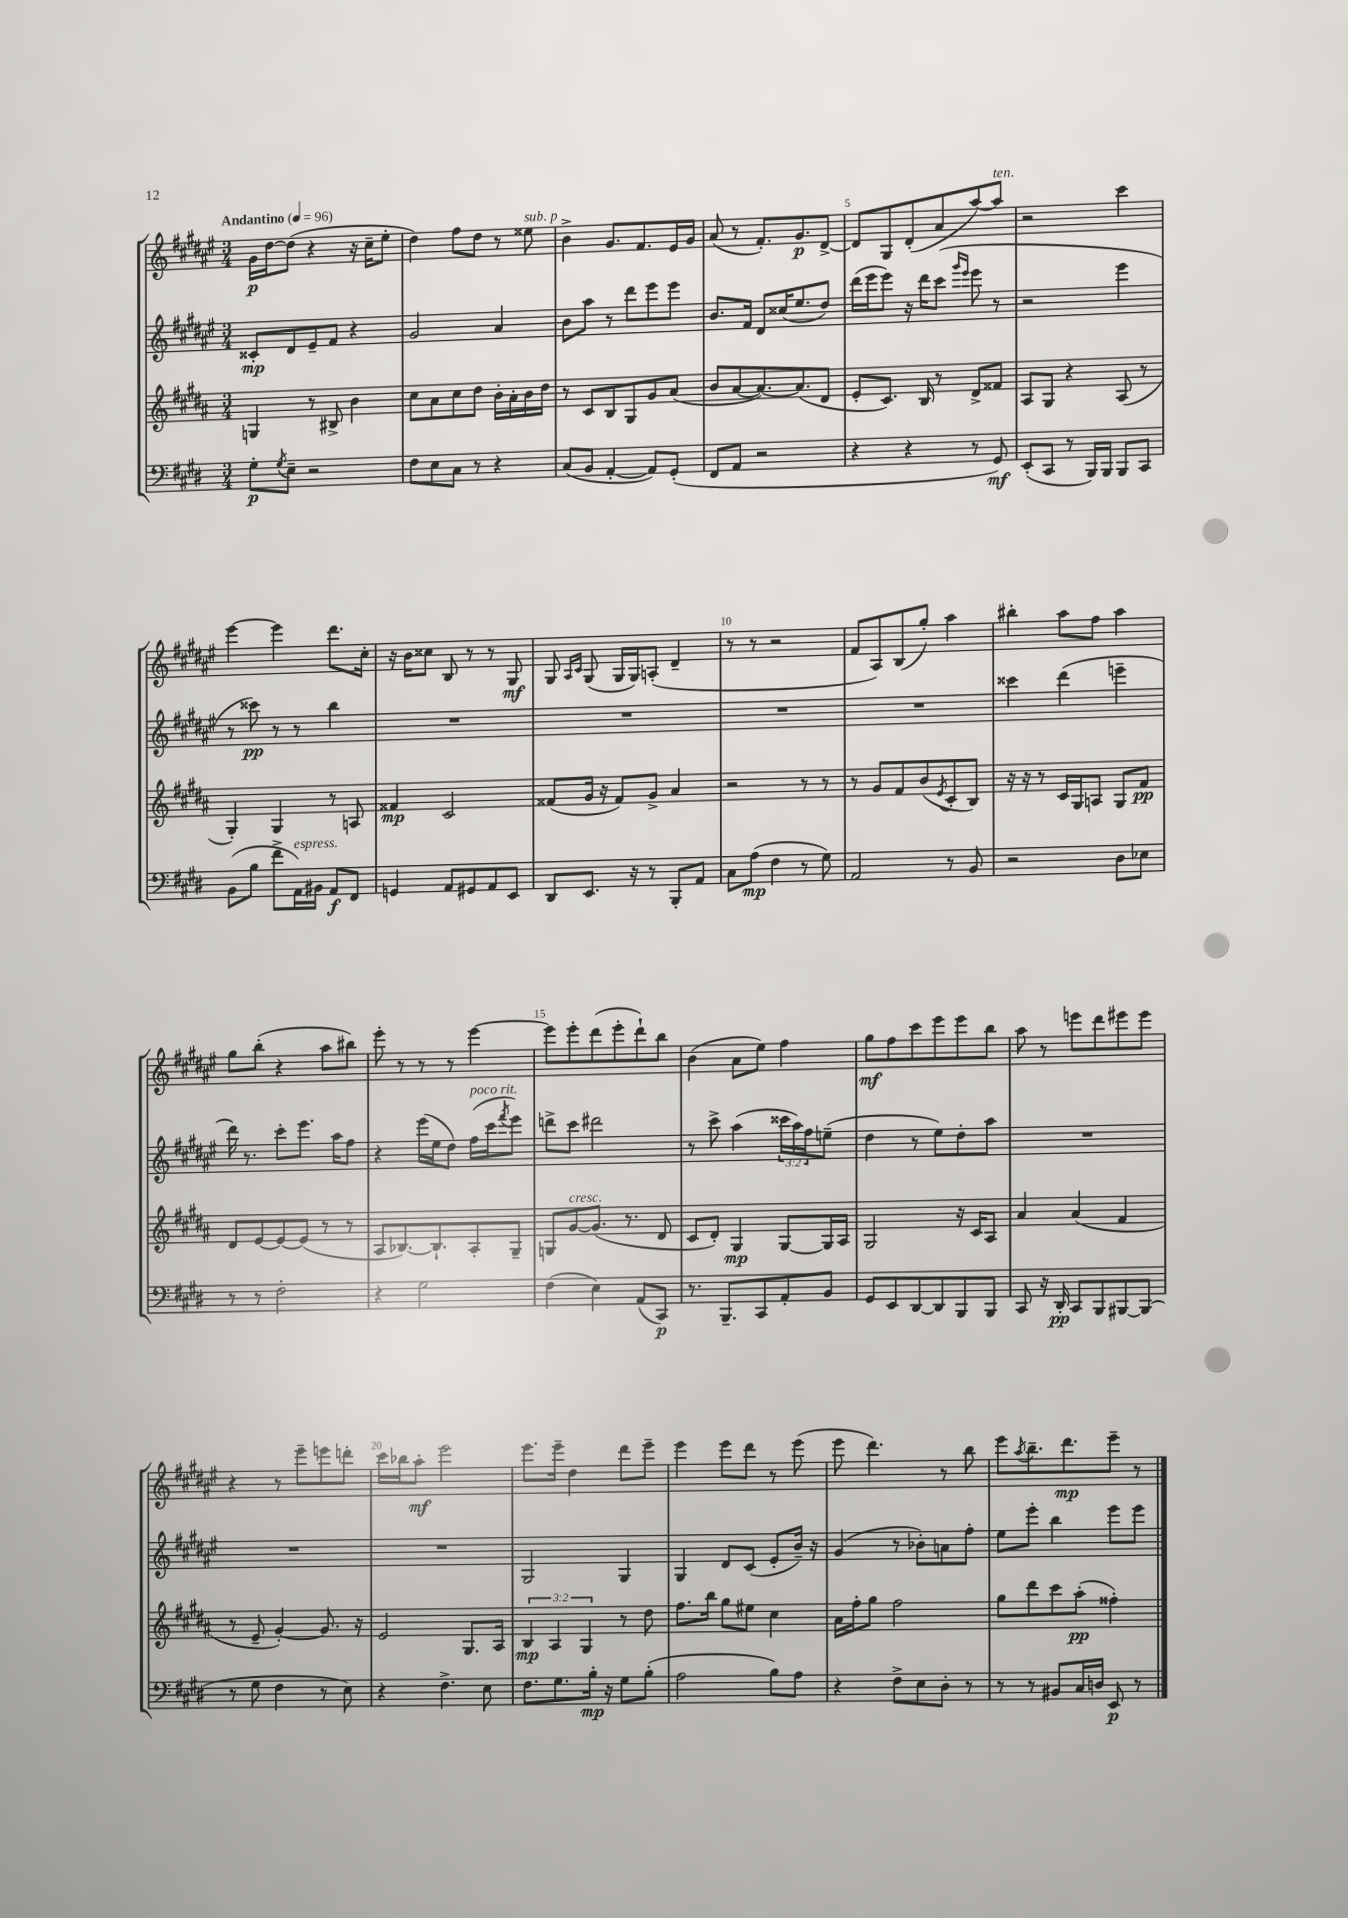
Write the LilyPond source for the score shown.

<<
\new StaffGroup <<
\new Staff = "s0" {
    \clef treble \key fis \major \numericTimeSignature \time 3/4 \tempo "Andantino" 4 = 96
    gis'16\p dis''16~ dis''8( r4 r16 cis''16-- eis''8-. |
    dis''4) fis''8 dis''8 r8 eisis''8^\markup { \italic "sub. p" } |
    b'4-> gis'8. fis'8. eis'16 gis'16 |
    ais'8( r8 fis'8.-.) gis'8.\p dis'8~-> |
    dis'8 gis8 dis'8-.( ais'8 ais''8~) ais''8^\markup { \italic "ten." } |
    r2 cis'''4 |
    eis'''4~ eis'''4 dis'''8. cis''16-. |
    r16 b'16 cisis''8 b8 r8 r8 gis8\mf |
    gis8 \grace { ais16 cis'16 } gis8( gis16 gis16) a8-.( dis'4-- |
    r8 r8 r2 |
    fis'8 ais8) b8( gis''8-.) ais''4 |
    bis''4-. ais''8 fis''8 ais''4 |
    gis''8 b''8-.( r4 ais''8 bis''8) |
    eis'''8-. r8 r8 r8 eis'''4~ |
    eis'''8 eis'''8-. dis'''8( eis'''8-. dis'''8-!) b''8 |
    b'4( ais'8 eis''8) fis''4 |
    gis''8\mf fis''8 cis'''8 eis'''8 eis'''8 b''8 |
    ais''8 r8 e'''8 dis'''8 eis'''8 eis'''8 |
    r4 r8 eis'''8-- e'''8 d'''8-. |
    cis'''16 bes''16 ais''8-.\mf eis'''2 |
    eis'''8. eis'''16-- dis''4 dis'''8 eis'''8-- |
    eis'''4 eis'''8 dis'''8 r8 eis'''8( |
    eis'''8 dis'''4.) r8 b''8 |
    eis'''8 \acciaccatura { ais''8 } b''8.-- dis'''8.\mp eis'''8-- r8 \bar "|." |
}
\new Staff = "s1" {
    \clef treble \key fis \major \numericTimeSignature \time 3/4 \override Staff.TupletNumber.text = #tuplet-number::calc-fraction-text
    cisis'8-.\mp dis'8 eis'8-- fis'8 r4 |
    gis'2 ais'4 |
    b'8 ais''8 r8 dis'''8 eis'''8 eis'''8 |
    b'8. fis'16 dis'8 cisis''16( eis''8. dis''8) |
    dis'''16( eis'''16 eis'''8) r16 dis'''16 cis'''8( \grace { gis'''16 eis'''16 } eis'''8 r8 |
    r2 eis'''4 |
    r8 cisis'''8\pp) r8 r8 b''4 |
    R2. |
    R2. |
    R2. |
    R2. |
    cisis'''4 dis'''4( e'''4-- |
    dis'''16) r8. cis'''8-. eis'''8. ais''16 fis''8 |
    r4 eis'''16( eis''16 dis''8) fis''16^\markup { \italic "poco rit." }( cis'''16 \acciaccatura { fis'''8 } eis'''8) |
    d'''8-> cis'''8 dis'''2 |
    r8 cis'''8-> ais''4( \tuplet 3/2 { cisis'''16 ais''16) fis''16 } e''8--( |
    dis''4 r8 eis''8) dis''8-. ais''8 |
    R2. |
    R2. |
    R2. |
    gis2 gis4 |
    gis4 dis'8 cis'8( eis'8-. b'16--) r16 |
    gis'4( r8 bes'8-.) a'8 fis''8-. |
    eis''8 eis'''8-. b''4 eis'''8 eis'''8 \bar "|." |
}
\new Staff = "s2" {
    \clef treble \key b \major \numericTimeSignature \time 3/4 \override Staff.TupletNumber.text = #tuplet-number::calc-fraction-text
    g4 r8 bis8-> b'4 |
    cis''8 ais'8 cis''8 dis''8 b'16-. ais'16-. b'16 dis''16 |
    r8 cis'8 b8 gis8 gis'8 ais'8( |
    b'8 ais'8~ ais'8.~) ais'8.( dis'8 |
    e'8-. cis'8.) b16 r8 dis'8-> fisis'8 |
    ais8 gis8 r4 ais8( r8 |
    gis4-.) gis4 r8 a8 |
    fisis'4\mp cis'2 |
    fisis'8( gis'16 r16 fisis'8) gis'8-> ais'4 |
    r2 r8 r8 |
    r8 gis'8 fis'8 b'8( \acciaccatura { e'8 } cis'8-. b8) |
    r16 r16 r8 cis'16 gis16 a8 gis8 fis'8\pp |
    dis'8 e'8~ e'8~ e'8( r8 r8 |
    ais8 bes8.~) bes8.-! ais8-. gis8-- |
    g8 gis'8~^\markup { \italic "cresc." } gis'8.( r8. dis'8 |
    cis'8 dis'8-.) gis4\mp gis8~ gis16 ais16 |
    gis2 r16 cis'16 ais8 |
    ais'4 ais'4( fis'4 |
    r8 e'8-- gis'4~-.) gis'8. r16 |
    e'2 gis8. ais16 |
    \tuplet 3/2 { b4\mp ais4 gis4 } r8 dis''8 |
    fis''8. b''16 gis''8 eis''8 cis''4 |
    ais'16 fis''16-. gis''8 fis''2 |
    gis''8 dis'''8 cis'''8 ais''8-.\pp( fisis''4-.) \bar "|." |
}
\new Staff = "s3" {
    \clef bass \key e \major \numericTimeSignature \time 3/4
    gis8-.\p \acciaccatura { gis8 } e8-- r2 |
    fis8 e8 cis8 r8 r4 |
    cis8( b,8 a,4~-. a,8) gis,8-.( |
    fis,8 a,8 r2 |
    r4 r4 r8 gis,8\mf) |
    e,8-.( cis,8 r8 b,,16) b,,16 b,,8 cis,8 |
    b,8( b8 fis'8-> a,16^\markup { \italic "espress." }) bis,16 a,8\f fis,8 |
    g,4 a,8 gis,8 a,8 e,8 |
    dis,8 e,8. r16 r8 b,,8-. a,8 |
    cis8 a8\mp( fis4 r8 gis8) |
    a,2 r8 b,8 |
    r2 dis8 ees8 |
    r8 r8 fis2-. |
    r4 gis2 |
    fis4( e4) a,8( cis,8\p) |
    r8. b,,8.-- cis,8 a,8-. b,8 |
    gis,8 e,8 dis,8~ dis,8 b,,8 b,,8 |
    cis,8 r16 dis,16-.\pp cis,8 b,,8 bis,,8~ bis,,8( |
    r8 gis8 fis4 r8 e8) |
    r4 fis4.-> e8 |
    fis8. gis8. b16-.\mp r16 gis8 b8-.( |
    a2 b8) a8 |
    r4 fis8-> e8 dis8-. r8 |
    r8 r8 bis,8 cis16 d16 e,8\p r8 \bar "|." |
}
>>
>>
\layout { \context { \Score \override BarNumber.break-visibility = ##(#f #t #t) barNumberVisibility = #(every-nth-bar-number-visible 5) } }
